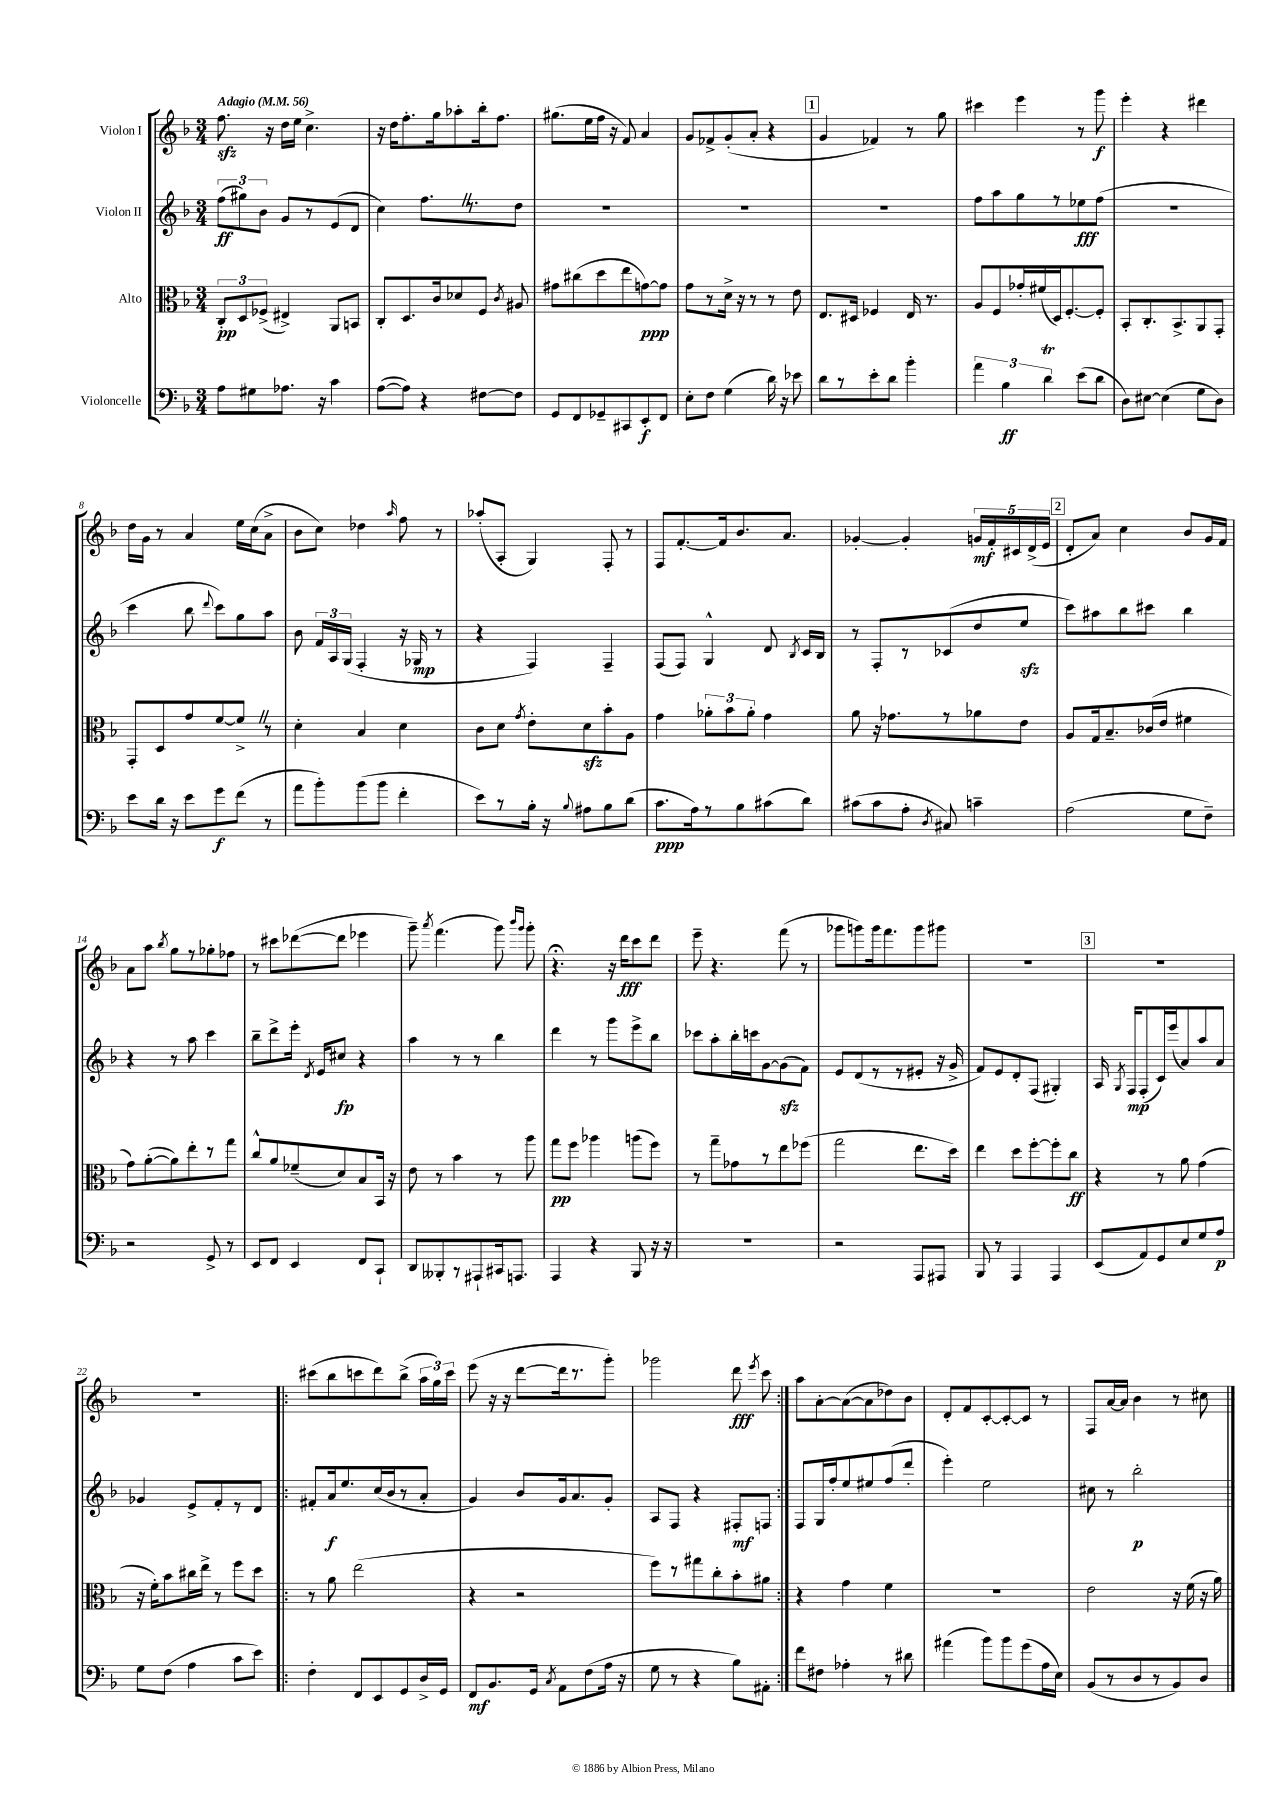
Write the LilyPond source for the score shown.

<<
\new StaffGroup <<
\new Staff = "s0" \with { instrumentName = "Violon I" } {
    \clef treble \key f \major \numericTimeSignature \time 3/4 \tempo "Adagio" 4 = 56
    \autoBeamOff f''8.\sfz r16 d''16[ e''16] c''4.-> |
    r16 d''16[ f''8.-. g''16 aes''8-. bes''16-. f''8.] |
    gis''8.[( e''16 f''16] r16 f'8) a'4 |
    g'8[ fes'8-> g'8-.( a'8]-. r4 |
    \mark \markup { \box "1" } g'4 fes'4) r8 g''8 |
    cis'''4 e'''4 r8 g'''8\f |
    e'''4-. r4 dis'''4 |
    d''16[ g'16] r8 a'4 e''16[ c''16( a'8]-> |
    bes'8[ c''8]) des''4 \grace { a''16 } f''8 r8 |
    aes''8[-.( a8]-. g4) f8-. r8 |
    f8[ f'8.~-. f'16 bes'8. a'8.] |
    ges'4~-. ges'4-. \tuplet 5/4 { g'16[\mf f'16-. cis'16 d'16->( e'16] } |
    \mark \markup { \box "2" } d'8[-. a'8]) c''4 bes'8[ g'16 f'16] |
    a'8[ a''8] \acciaccatura { bes''8 } g''8[ r8 ges''8-. fes''8] |
    r8 cis'''8[ des'''8~( des'''8] ees'''4 |
    g'''8--) \acciaccatura { a'''8 } f'''4.( g'''8) \grace { bes'''16[ g'''16] } g'''8-. |
    r4.\fermata r16 d'''16[\fff c'''8 d'''8] |
    e'''8-- r4. f'''8( r8 |
    ges'''8[ g'''8) g'''16 f'''8. g'''8 gis'''8] |
    R2. |
    \mark \markup { \box "3" } R2. |
    R2. |
    \repeat volta 2 { cis'''8[( bes''8 c'''8 d'''8) bes''8]->( \tuplet 3/2 { a''16[ g''16) c'''16] } |
    e'''8( r16 r16 d'''8[~ d'''16 r8. g'''8]-.) |
    ges'''2 d'''8\fff \acciaccatura { e'''8 } c'''8 | }
    a''8[ a'8~-. a'8~( a'8 des''8) bes'8] |
    d'8[-. f'8 c'8~-. c'8~-. c'8] r8 |
    f8[ a'16~ a'16] bes'4 r8 cis''8 \bar "|." |
}
\new Staff = "s1" \with { instrumentName = "Violon II" } {
    \clef treble \key f \major \numericTimeSignature \time 3/4
    \autoBeamOff \tuplet 3/2 { f''8[\ff( gis''8) bes'8] } g'8[ r8 e'8( d'8] |
    c''4) f''8.[ \once \override BreathingSign.text = \markup { \musicglyph "scripts.caesura.straight" } \breathe r8. d''8] |
    R2. |
    R2. |
    \mark \markup { \box "1" } R2. |
    f''8[ a''8 g''8 r8 ees''8\fff f''8]( |
    R2. |
    c'''4 bes''8 \appoggiatura { d'''8 } c'''8[) g''8 a''8] |
    bes'8 \tuplet 3/2 { f'16[ a16 g16]( } f4-. r16 ges16\mp r8 |
    r4 f4) f4-- |
    f8[( f8]) g4-^ d'8 \acciaccatura { bes8 } c'16[ bes16] |
    r8 f8[-. r8 ces'8( d''8 e''8]\sfz |
    \mark \markup { \box "2" } c'''8[) ais''8 bes''8 cis'''8] bes''4 |
    r4 r8 a''8 c'''4 |
    bes''8[-- d'''8-> e'''16]-. \acciaccatura { d'8 } e'16[ cis''8]\fp r4 |
    a''4 r8 r8 bes''4 |
    d'''4 r8 g'''8[ e'''8-> bes''8] |
    ces'''8[ a''8-. bes''16-. c'''16 g'8~ g'8\sfz( f'8]) |
    e'8[ d'8( r8 r8 eis'8]-. r16 g'16-> |
    f'8[) e'8 d'8-. f8]( gis4-.) |
    \mark \markup { \box "3" } a16 \acciaccatura { g8 } f16[\mp f8-.( c'16) e'''16( a'8) a''8 a'8] |
    ges'4 e'8[-> f'8-. r8 d'8] |
    \repeat volta 2 { fis'8[-. a'16\f e''8. c''16( bes'16 r8 a'8]-. |
    g'4) bes'8[ g'16 a'8. g'8]-. |
    a8[ f8] r4 fis8[-.\mf f8] | }
    f8[ g16 f''16-. e''8 eis''8 f''8( d'''8]-. |
    e'''4-.) e''2 |
    cis''8 r8 bes''2-.\p \bar "|." |
}
\new Staff = "s2" \with { instrumentName = "Alto" } {
    \clef alto \key f \major \numericTimeSignature \time 3/4
    \autoBeamOff \tuplet 3/2 { c8[-.\pp d8 fes8]->( } eis4->) a,8[ b,8] |
    c8[-. d8. c'16 des'8 f8] \acciaccatura { c'8 } ais8 |
    gis'8[ cis''8( d''8 e''8 g'8~\ppp) g'8] |
    g'8[ r8 d'16]-> r16 r8 r8 e'8 |
    \mark \markup { \box "1" } e8.[ dis16] fes4 e16 r8. |
    a8[ f8 ges'16-. fis'16( d16) f8.~-. f8]-. |
    bes,8[-. c8.-. bes,8.-> a,8 g,8]-. |
    g,8[-. d8 g'8 f'8~ f'8]-> \once \override BreathingSign.text = \markup { \musicglyph "scripts.caesura.straight" } \breathe r8 |
    d'4-. bes4 d'4 |
    c'8[ d'8] \acciaccatura { g'8 } e'8[-. d'8\sfz bes'8-. a8] |
    g'4 \tuplet 3/2 { aes'8[-. bes'8 aes'8]-. } g'4 |
    a'8 r16 ges'8.[ r8 aes'8 e'8] |
    \mark \markup { \box "2" } a8[ g16 bes8.-- ces'16( e'16] fis'4 |
    g'8[) a'8~-.( a'8) e''8-. r8 g''8] |
    c''8[-^ a'8 fes'8--( d'8) bes8 bes,16] r16 |
    e'8 r8 bes'4 r8 a''8 |
    g''8[\pp f''8] aes''4 a''8[( f''8]) |
    r8 g''8[-- ges'8 r8 e''8 fes''8]( |
    g''2 e''8.[ d''16]) |
    e''4 d''8[ f''8~-. f''8-. c''8]\ff |
    \mark \markup { \box "3" } r4 r8 a'8 g'4( |
    r16 f'16[-.) bes'8 cis''16 e''16]-> r8 f''8[ d''8] |
    \repeat volta 2 { r8 a'8 e''2( |
    r4 r2 |
    f''8[) r8 gis''8 c''8-. bes'8-. ais'8] | }
    r4 g'4 f'4 |
    R2. |
    e'2 r16 f'16( r16 a'16) \bar "|." |
}
\new Staff = "s3" \with { instrumentName = "Violoncelle" } {
    \clef bass \key f \major \numericTimeSignature \time 3/4
    \autoBeamOff a8[ gis8 aes8.] r16 c'4 |
    a8[~( a8]) r4 fis8[~ fis8] |
    g,8[ f,8 ges,8-- cis,8 e,8-.\f f,8] |
    e8[-. f8] g4( d'16) r16 ees'8 |
    \mark \markup { \box "1" } d'8[ r8 e'8-. d'8] bes'4-. |
    \tuplet 3/2 { a'4 bes4\ff d'4\trill } e'8[( d'8] |
    d8[) eis8]~ eis4( g8[ d8]) |
    e'8[ d'16] r16 e'8[ g'8\f f'8]( r8 |
    a'8[ bes'8-.) bes'8( bes'8] f'4-. |
    e'8[) r8 bes16]-. r16 \appoggiatura { bes8 } ais8[ bes8 d'8]( |
    c'8.[\ppp a16) r8 bes8 cis'8( d'8]) |
    cis'8[( cis'8 a8]-. \acciaccatura { d8 } cis8) c'4-- |
    \mark \markup { \box "2" } a2( g8[ f8]--) |
    r2 g,8-> r8 |
    e,8[ f,8] e,4 f,8[ c,8]-! |
    d,8[ beses,,8-. r8 ais,,8-! cis,16 a,,8.] |
    a,,4 r4 bes,,8 r16 r16 |
    R2. |
    r2 a,,8[ ais,,8] |
    bes,,8 r8 a,,4 a,,4 |
    \mark \markup { \box "3" } e,8[( a,8) g,8 e8 g8 a8]\p |
    g8[ f8]( a4 c'8[ e'8]) |
    \repeat volta 2 { f4-. f,8[ e,8 g,8 d16-> g,16] |
    f,8[\mf bes,8. g,16] \acciaccatura { c8 } a,8[ f8( a16] r16 |
    g8 r8 r4 bes8[) ais,8]-. | }
    f'8[ fis8] aes4-. r8 dis'8 |
    ais'4( bes'8[) bes'8 g'8( a16 e16]) |
    bes,8[( r8 d8 r8 bes,8) d8] \bar "|." |
}
>>
>>
